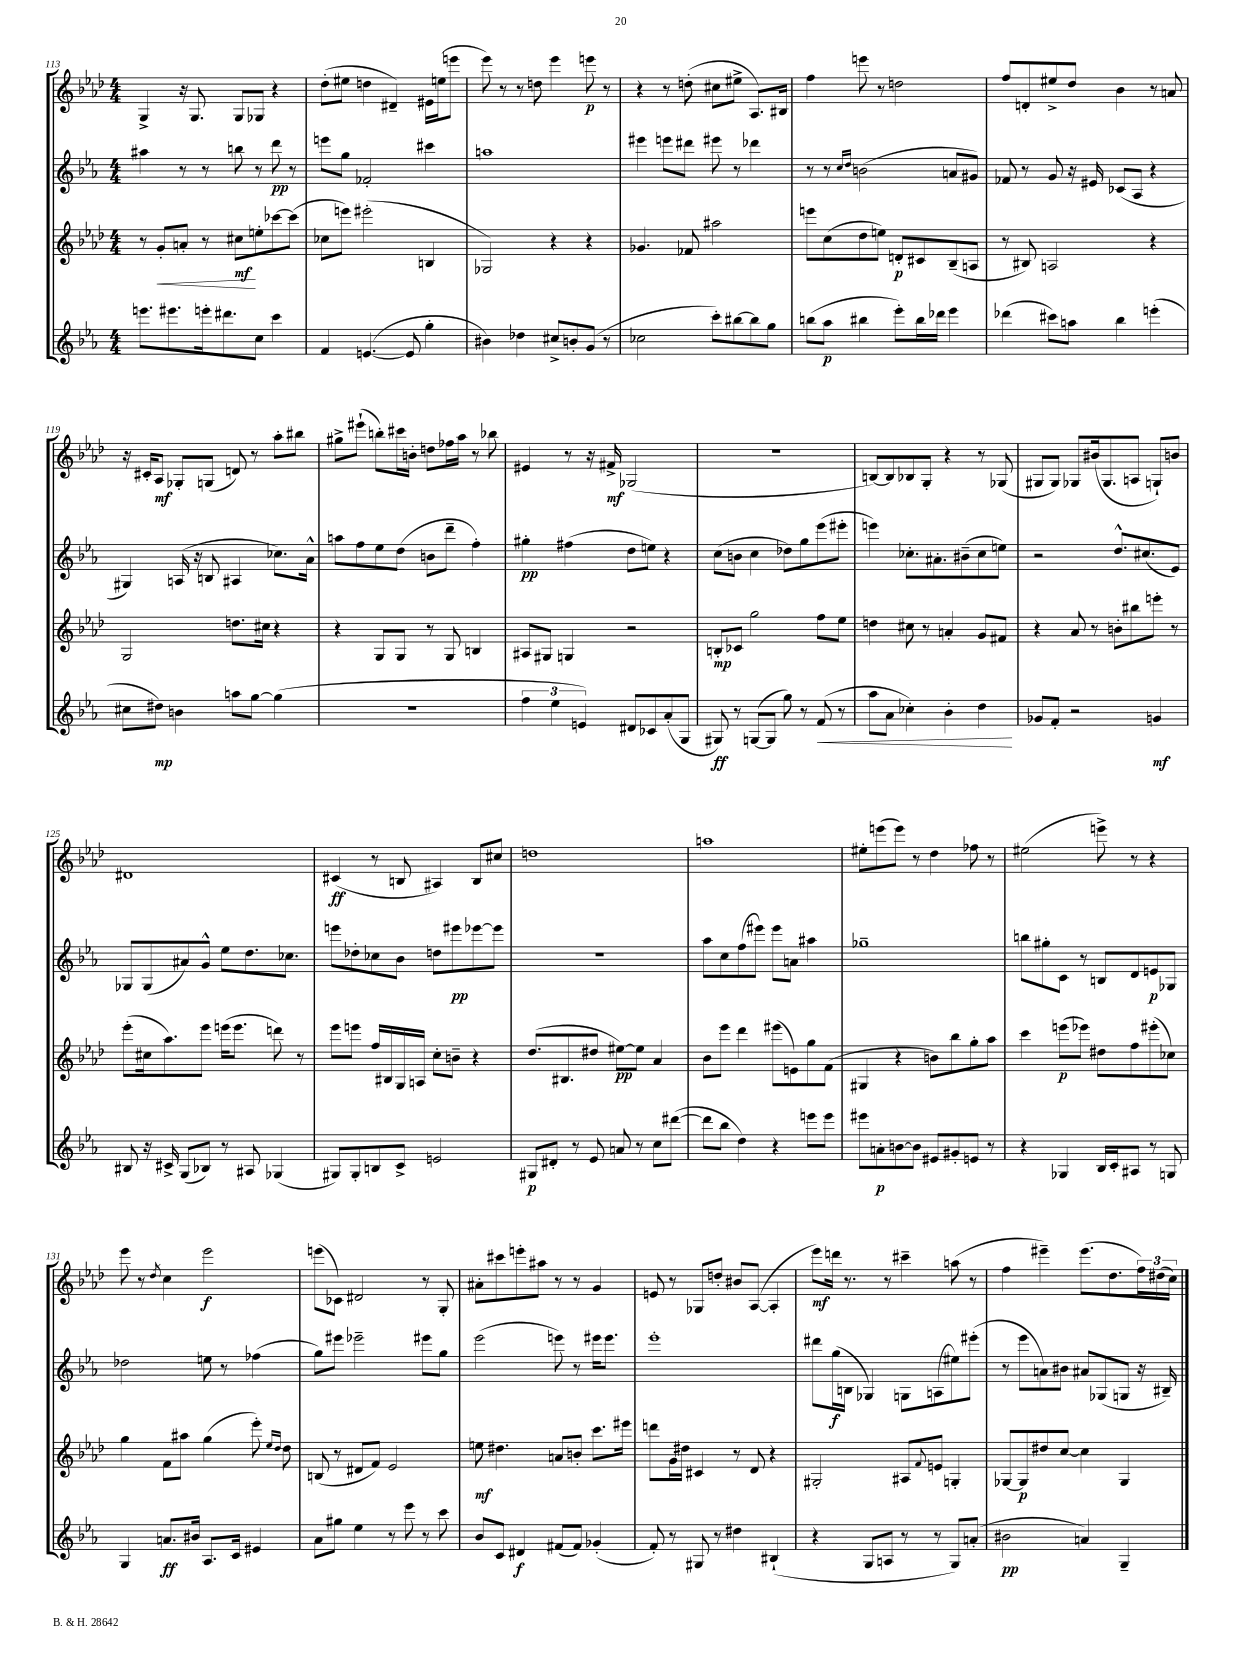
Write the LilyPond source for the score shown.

<<
\new StaffGroup <<
\new Staff = "s0" {
    \clef treble \key aes \major \numericTimeSignature \time 4/4
    g4-> r16 g8. g8 ges8 r4 |
    des''8-.( eis''8 d''4 dis'4--) eis'16 e''16( e'''8 |
    ees'''8) r8 r8 d''8 ees'''4 e'''8\p r8 |
    r4 r8 d''8-.( cis''8 eis''8-> aes8.) bis16 |
    f''4 e'''8 r8 d''2 |
    f''8 d'8-. eis''8-> des''8 bes'4 r8 a'8 |
    r16 cis'16-. aes8\mf ges8-. g8( d'8) r8 aes''8-. bis''8 |
    gis''8-> eis'''8-!( b''8-.) cis'''16 b'16-. d''8 fes''16 aes''16 r8 bes''8 |
    eis'4 r8 r16 fis'16->\mf ges2( |
    r1 |
    b8~) b8 bes8 g8-. r4 r8 ges8( |
    gis8 gis8) ges8 bis'16( ges8. a8 g8-!) b'8 |
    dis'1 |
    cis'4\ff( r8 b8 ais4) b8 cis''8 |
    d''1 |
    a''1 |
    eis''8-. e'''8( e'''8) r8 des''4 fes''8 r8 |
    eis''2( e'''8->) r8 r4 |
    ees'''8 r8 \acciaccatura { des''8 } c''4 ees'''2\f |
    e'''8( ces'8) dis'2 r8 g8-. |
    ais'8-. cis'''8 e'''8-. ais''8 r8 r8 g'4 |
    e'8 r8 ges8 d''8-. bis'8 aes8~( aes4-. |
    ees'''8\mf) d'''16 r8. r8 cis'''4-- a''8( r8 |
    f''4 eis'''4--) eis'''8.( des''8. \tuplet 3/2 { f''16) dis''16( c''16) } \bar "|." |
}
\new Staff = "s1" {
    \clef treble \key ees \major \numericTimeSignature \time 4/4
    ais''4 r8 r8 b''8 r8 d'''8\pp r8 |
    e'''8 g''8 fes'2-. cis'''4 |
    a''1 |
    eis'''4 e'''8 dis'''8 eis'''8 r8 des'''4 |
    r8 r8 \grace { c''16 d''16 } b'2( a'8 gis'8) |
    fes'8 r8 g'8 r16 eis'16 ces'8( aes8 r4 |
    gis4) a16( r16 b8 ais4 ces''8.) aes'16-^ |
    a''8 f''8 ees''8 d''8( b'8 d'''8-- f''4-.) |
    gis''4-.\pp fis''4( d''8 e''8) r4 |
    c''8( b'8 c''4 des''8) g''8 ees'''8( eis'''8-. |
    e'''4) ces''8.-. ais'8.-. bis'8--( ces''8 e''8) |
    r2 d''8.-^ cis''8.( ees'8) |
    ges8 ges8( ais'8) g'8-^ ees''8 d''8. ces''8. |
    e'''8 des''8-. ces''8 bes'8 d''8 eis'''8\pp ees'''8~ ees'''8 |
    R1 |
    aes''8 c''8 f''8( eis'''8) eis'''8 a'8 ais''4 |
    ges''1-- |
    b''8 gis''8-. c'8 r8 b8 d'8 e'8\p ges8 |
    des''2 e''8 r8 fes''4( |
    g''8) eis'''8 ees'''2-- eis'''8 g''8 |
    ees'''2( e'''8) r8 eis'''16 eis'''8. |
    ees'''1-. |
    dis'''8 g''16\f( b16 ges4) g8 a8( eis''8) eis'''8-.( |
    r8 ees'''8 a'8) bis'8 ais'8 ges8( g8 r16 bis16--) \bar "|." |
}
\new Staff = "s2" {
    \clef treble \key aes \major \numericTimeSignature \time 4/4
    r8 g'8-.\< a'8-. r8 cis''8\mf\! e''8-. ces'''8~ ces'''8( |
    ces''8 e'''8) eis'''2-.( b4 |
    ges2) r4 r4 |
    ges'4. fes'8 ais''2 |
    e'''8 c''8( des''8 e''8) d'8-.\p cis'8 bes8--( a8 |
    r8 bis8) a2 r4 |
    g2 d''8. cis''16 r4 |
    r4 g8 g8 r8 g8 b4 |
    ais8 gis8 g4 r2 |
    b8-.\mp ces'8 g''2 f''8 ees''8 |
    d''4 cis''8 r8 a'4-. g'8 fis'8 |
    r4 aes'8 r8 b'8-. bis''8 e'''8-. r8 |
    ees'''8-.( cis''16 aes''8.) ees'''8 e'''16( e'''8. d'''8) r8 |
    ees'''8 e'''8 f''16 bis16 g16 a16 c''8-. b'8-- r4 |
    des''8.( bis8. dis''8 eis''8~\pp) eis''8 aes'4 |
    bes'8 ees'''8 des'''4 eis'''8( e'8) g''8 f'8( |
    gis4 r4 b'8) bes''8 g''8-. aes''8 |
    c'''4 e'''8\p( ees'''8) dis''8 f''8 eis'''8-.( ces''8) |
    g''4 f'8 ais''8 g''4( ees'''8-.) \grace { ees''16 des''16 } des''8 |
    b8( r8 dis'8 f'8) ees'2 |
    e''8\mf dis''4. a'8 b'8-. c'''8. eis'''16 |
    d'''8 g'16 dis''16 cis'4 r8 des'8 r4 |
    gis2-. ais8 \appoggiatura { f'8 } e'8 g4-. |
    ges8~ ges8\p dis''8 c''8~ c''4 ges4 \bar "|." |
}
\new Staff = "s3" {
    \clef treble \key ees \major \numericTimeSignature \time 4/4
    e'''8. eis'''8. e'''16-. dis'''8. c''8 c'''4 |
    f'4 e'4.~( e'8 g''4-. |
    bis'4) des''4 cis''8-> b'8-. g'8( r8 |
    ces''2 c'''8-.) bis''8~ bis''8 g''8 |
    b''8( aes''8\p bis''4 ees'''8-.) bis''16 des'''16 ees'''4 |
    des'''4( cis'''8) a''8 bes''4 e'''4-.( |
    cis''8 dis''8\mp) b'4 a''8 g''8~ g''4( |
    R1 |
    \tuplet 3/2 { f''4 ees''4 e'4) } dis'8 ces'8 aes'8-.( g8 |
    gis8\ff) r8 g8~( g8 g''8) r8 f'8\<( r8 |
    aes''8 aes'8 ces''4-.) bes'4-. d''4\! |
    ges'8 f'8-. r2 g'4\mf |
    bis8 r16 cis'16-> g8( bes8) r8 ais8 ges4( |
    gis8) gis8-. b8 c'8-> e'2 |
    gis8\p dis'8-. r8 ees'8 a'8 r8 c''8 dis'''8~( |
    dis'''8 bes''8 d''4) r4 e'''8 e'''8 |
    eis'''8 a'8-.\p b'8~ b'8 eis'8 gis'8-. e'8 r8 |
    r4 ges4 bes16 c'16-. ais8 r8 g8 |
    g4 a'8.\ff bis'16 aes8. c'16 eis'4 |
    aes'8 gis''8 ees''4 r8 ees'''8 r8 c'''8 |
    bes'8 c'8 dis'4\f fis'8( fis'8) ges'4-.( |
    f'8-.) r8 gis8 r8 dis''4 bis4-!( |
    r4 g8 a8 r8 r8 g8) a'8-.( |
    bis'2\pp a'4) g4-- \bar "|." |
}
>>
>>
\layout { \context { \Score currentBarNumber = #113 } }
